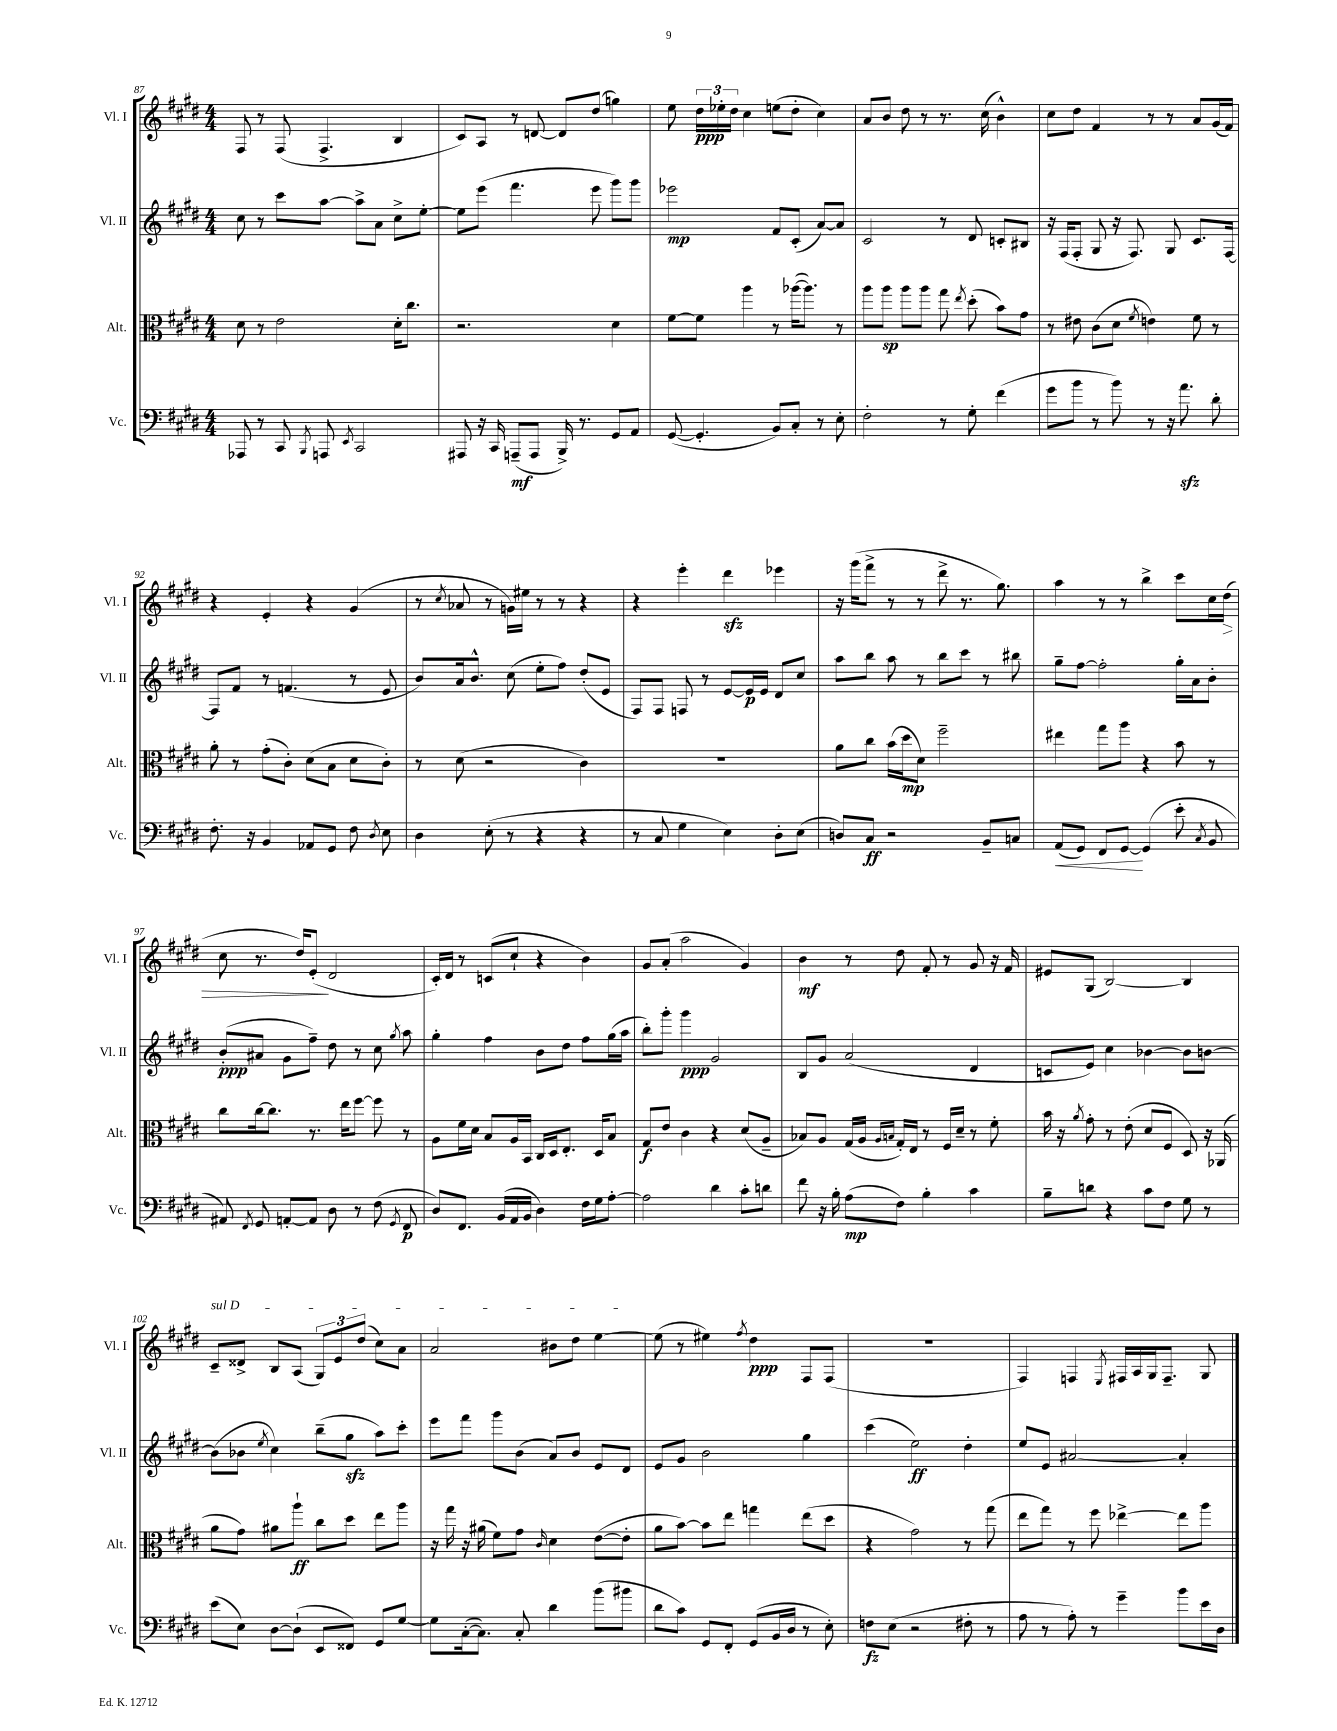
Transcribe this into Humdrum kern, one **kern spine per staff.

**kern	**dynam	**kern	**dynam	**kern	**dynam	**kern	**dynam
*part4	*part4	*part3	*part3	*part2	*part2	*part1	*part1
*staff4	*staff4	*staff3	*staff3	*staff2	*staff2	*staff1	*staff1
*I"Vc.	*	*I"Alt.	*	*I"Vl. II	*	*I"Vl. I	*
*I'Vc.	*	*I'Alt.	*	*I'Vl. II	*	*I'Vl. I	*
*clefF4	*	*clefC3	*	*clefG2	*	*clefG2	*
*k[f#c#g#d#]	*	*k[f#c#g#d#]	*	*k[f#c#g#d#]	*	*k[f#c#g#d#]	*
*M4/4	*	*M4/4	*	*M4/4	*	*M4/4	*
=87	=87	=87	=87	=87	=87	=87	=87
8AAA-X/	.	8d#\	.	8cc#\	.	8F#/	.
8r	.	8r	.	8r	.	8r	.
8CC#/	.	2e\	.	8ccc#\L	.	(8F#/	.
8qBBB/	.	.	.	.	.	.	.
8AAAn/	.	.	.	[8aa\J	.	4.F#^/	.
8qEE/	.	.	.	.	.	.	.
2CC#/	.	.	.	8aa^\L]	.	.	.
.	.	.	.	8a\J	.	.	.
.	.	16d#'\KL	.	8cc#^\L	.	4B/	.
.	.	8.cc#\J	.	.	.	.	.
.	.	.	.	[8ee'\J	.	.	.
=88	=88	=88	=88	=88	=88	=88	=88
8AAA#X/	.	2.r	.	8ee\L]	.	8c#/L)	.
16r	.	.	.	(8eee\J	.	8A/J	.
16CC#/	.	.	.	.	.	.	.
(8AAAn~/L	mf	.	.	4.fff#\	.	8r	.
8AAA/J	.	.	.	.	.	[8dn/	.
16BBB^/)	.	.	.	.	.	8d/L]	.
8.r	.	.	.	.	.	.	.
.	.	.	.	8eee\	.	(8dd#/J	.
8GG#/L	.	4d#\	.	8ggg#\L)	.	4ggn\)	.
8AA/J	.	.	.	8ggg#\J	.	.	.
=89	=89	=89	=89	=89	=89	=89	=89
([8GG#/	.	[8f#\L	.	2eee-X\	mp	8ee\	.
4.GG#'/]	.	8f#\J]	.	.	.	24dd#\LL	ppp
.	.	.	.	.	.	24ee-X'\	.
.	.	.	.	.	.	24dd#\JJ	.
.	.	4aa\	.	.	.	4cc#\	.
8BB/L)	.	8r	.	8f#/L	.	(8een\L	.
8C#'/J	.	([16aa-X\KL	.	(8c#'/J	.	8dd#'\J	.
.	.	8.aa-\J])	.	.	.	.	.
8r	.	.	.	[8a/L)	.	4cc#\)	.
8E'\	.	8r	.	8a/J]	.	.	.
=90	=90	=90	=90	=90	=90	=90	=90
2F#'\	.	8aa\L	.	2c#/	.	8a/L	.
.	.	8aa\J	sp	.	.	8b/J	.
.	.	8aa\L	.	.	.	8dd#\	.
.	.	8aa\J	.	.	.	8r	.
8r	.	8gg#\	.	8r	.	8.r	.
.	.	8qee/	.	.	.	.	.
8G#'\	.	(8dd#'\	.	8d#/	.	.	.
.	.	.	.	.	.	(16cc#\	.
(4f#\	.	8b\L)	.	8cn'/L	.	4b^^\)	.
.	.	8g#\J	.	8B#X/J	.	.	.
=91	=91	=91	=91	=91	=91	=91	=91
8g#\L	.	8r	.	16r	.	8cc#\L	.
.	.	.	.	(16F#/KL	.	.	.
8b\J	.	8e#X\	.	8F#'/J	.	8dd#\J	.
8r	.	(8c#\L	.	8G#/	.	4f#/	.
8b\)	.	8d#\J	.	16r	.	.	.
.	.	.	.	8.F#/)	.	.	.
.	.	8qf#/	.	.	.	.	.
8r	.	4en\)	.	.	.	8r	.
16r	.	.	.	8G#/	.	8r	.
8.azz\	.	.	.	.	.	.	.
.	.	8f#\	.	8.c#/L	.	8a/L	.
8d#'\	.	8r	.	.	.	(16g#/L	.
.	.	.	.	[16F#/Jk	.	16f#/JJ)	.
!!LO:LB:g=z
=92	=92	=92	=92	=92	=92	=92	=92
8.F#'\	.	8a'\	.	8F#/L]	.	4r	.
.	.	8r	.	8f#/J	.	.	.
16r	.	.	.	.	.	.	.
4BB/	.	(8g#'\L	.	8r	.	4e'/	.
.	.	8c#'\J)	.	(4.fn/	.	.	.
8AA-X/L	.	(8d#\L	.	.	.	4r	.
8GG#/J	.	8B\J	.	.	.	.	.
8F#\	.	8d#\L	.	8r	.	(4g#/	.
8qD#/	.	.	.	.	.	.	.
8E\	.	8c#'\J)	.	8e/	.	.	.
=93	=93	=93	=93	=93	=93	=93	=93
4D#\	.	8r	.	8b/L)	.	8r	.
.	.	.	.	.	.	8qcc#/	.
.	.	(8d#\	.	16a/k	.	8a-X/	.
.	.	.	.	8.b^^/J	.	.	.
(8E'\	.	2r	.	.	.	8r	.
8r	.	.	.	(8cc#\	.	16gn\LL)	.
.	.	.	.	.	.	16ee#X\JJ	.
4r	.	.	.	8ee'\L	.	8r	.
.	.	.	.	8ff#\J)	.	8r	.
4r	.	4c#\)	.	(8dd#'/L	.	4r	.
.	.	.	.	8e/J	.	.	.
=94	=94	=94	=94	=94	=94	=94	=94
8r	.	1r	.	8F#/L)	.	4r	.
8C#/	.	.	.	8F#/J	.	.	.
4G#\	.	.	.	8Fn/	.	4eee'\	.
.	.	.	.	8r	.	.	.
4E\)	.	.	.	[8e/L	.	4ddd#zz\	.
.	.	.	.	16e/L]	p	.	.
.	.	.	.	16e/JJ	.	.	.
8D#'\L	.	.	.	8d#/L	.	4eee-X\	.
(8E\J	.	.	.	8cc#/J	.	.	.
=95	=95	=95	=95	=95	=95	=95	=95
8Dn/L)	.	8a\L	.	8aa\L	.	16r	.
.	.	.	.	.	.	(16ggg#\KL	.
8C#/J	ff	8cc#\J	.	8bb\J	.	8fff#^\J	.
2r	.	(16b\LL	.	8aa\	.	8r	.
.	.	16dd#\J	mp	.	.	.	.
.	.	8d#\J)	.	8r	.	8r	.
.	.	2ff#~\	.	8bb\L	.	8ddd#^\	.
.	.	.	.	8ccc#\J	.	8.r	.
8BB~/L	.	.	.	8r	.	.	.
.	.	.	.	.	.	8.gg#\)	.
8Cn/J	.	.	.	8bb#X\	.	.	.
=96	=96	=96	=96	=96	=96	=96	=96
!	!LO:HP:b	!	!	!	!	!	!
(8AA/L	<	4ee#X\	.	8gg#~\L	.	4aa\	.
8GG#/J)	.	.	.	[8ff#\J	.	.	.
8FF#/L	.	8gg#\L	.	2ff#'\]	.	8r	.
[8GG#/J	.	8aa\J	.	.	.	8r	.
(4GG#/]	[	4r	.	.	.	4bb^\	.
8e'\	.	8b\	.	16gg#'\LL	.	8ccc#\L	.
.	.	.	.	16a\J	.	.	.
8qC#/	.	.	.	.	.	.	.
8BB/	.	8r	.	8b'\J	.	16cc#\L	.
!	!	!	!	!	!	!	!LO:HP:b
.	.	.	.	.	.	(16dd#\JJ	>
!!LO:LB:g=z
=97	=97	=97	=97	=97	=97	=97	=97
8AA#X/)	.	8cc#\L	.	(8b'/L	ppp	8cc#\	.
8qFF#/	.	.	.	.	.	.	.
8GG#/	.	[16cc#\k	.	8a#X/J	.	8.r	.
.	.	8.cc#\J]	.	.	.	.	.
[8AAn'/L	.	.	.	8g#\L	.	.	.
.	.	.	.	.	.	16dd#/KL)	.
8AA/J]	.	8.r	.	8ff#~\J)	.	(8e'/J	.
8D#\	.	.	.	8dd#\	.	2d#/	]
.	.	16ee\KL	.	.	.	.	.
8r	.	[8ff#\J	.	8r	.	.	.
(8F#\	.	8ff#\]	.	8cc#\	.	.	.
8qGG#/	.	.	.	8qgg#/	.	.	.
8FF#/	p	8r	.	8aa\	.	.	.
=98	=98	=98	=98	=98	=98	=98	=98
8D#/L)	.	8A\L	.	4gg#'\	.	16c#'/LL)	.
.	.	.	.	.	.	16d#/JJ	.
8.FF#/J	.	16f#\L	.	.	.	8r	.
.	.	16d#\JJ	.	.	.	.	.
.	.	8B/L	.	4ff#\	.	(8cn/L	.
(16BB/LL	.	.	.	.	.	.	.
16AA/	.	16A/L	.	.	.	8cc#`/J	.
16BB/JJ	.	16BB/JJ	.	.	.	.	.
4D#\)	.	16C#/LL	.	8b\L	.	4r	.
.	.	16D#/J	.	.	.	.	.
.	.	8.E'/J	.	8dd#\J	.	.	.
16F#\LL	.	.	.	8ff#\L	.	4b\)	.
16G#\J	.	16D#/KL	.	.	.	.	.
[8A'\J	.	8B/J	.	(16gg#\L	.	.	.
.	.	.	.	16aa\JJ	.	.	.
=99	=99	=99	=99	=99	=99	=99	=99
2A\]	.	8G#/L	f	8bb'\L)	.	8g#/L	.
.	.	8e/J	.	8ggg#'\J	.	(8a'/J	.
.	.	4c#\	.	4ggg#\	ppp	2aa\	.
4d#\	.	4r	.	2g#/	.	.	.
8c#'\L	.	(8d#/L	.	.	.	4g#/)	.
8dn\J	.	8A~/J	.	.	.	.	.
=100	=100	=100	=100	=100	=100	=100	=100
8f#\	.	8B-X/L)	.	8B/L	.	4b\	mf
16r	.	8A/J	.	8g#/J	.	.	.
16B'\	.	.	.	.	.	.	.
(8A\L	mp	(16G#/LL	.	(2a/	.	8r	.
.	.	16A/JJ	.	.	.	.	.
.	.	16qqA/LL	.	.	.	.	.
.	.	16qqBn/JJ	.	.	.	.	.
8F#\J)	.	16G#'/LL)	.	.	.	8dd#\	.
.	.	16E/JJ	.	.	.	.	.
4B'\	.	8r	.	.	.	8f#'/	.
.	.	16F#/LL	.	.	.	8r	.
.	.	16d#~/JJ	.	.	.	.	.
4c#\	.	8r	.	4d#/	.	8g#/	.
.	.	8f#'\	.	.	.	16r	.
.	.	.	.	.	.	16f#/	.
=101	=101	=101	=101	=101	=101	=101	=101
8B~\L	.	16b\	.	8cn/L	.	8e#X/L	.
.	.	16r	.	.	.	.	.
.	.	8qa/	.	.	.	.	.
8dn\J	.	8g#'\	.	8e/J)	.	(8G#/J	.
4r	.	8r	.	4cc#\	.	[2B/)	.
.	.	(8e'\	.	.	.	.	.
8c#\L	.	8d#/L	.	[4b-X\	.	.	.
8F#\J	.	8F#/J	.	.	.	.	.
8G#\	.	8D#/)	.	8b-\L]	.	4B/]	.
8r	.	16r	.	[8bn\J	.	.	.
.	.	(16AA-X/	.	.	.	.	.
!!LO:LB:g=z
=102	=102	=102	=102	=102	=102	=102	=102
!	!	!	!	!	!	!LO:TX:a:i:t=sul D	!
(8e\L	.	8a\L	.	(8b\L]	.	8c#~/L	.
8E\J)	.	8g#\J)	.	8b-X\J	.	8d##X^/J	.
.	.	.	.	8qee/	.	.	.
[8D#\L	.	8a#X\L	.	4cc#\)	.	8B/L	.
(8D#`\J]	.	8aa`\J	ff	.	.	(8A/J	.
8EE/L	.	8cc#\L	.	(8bb~\L	.	12G#/L)	.
.	.	.	.	.	.	12e/	.
8FF##X/J)	.	8dd#\J	.	8gg#zz\J	.	.	.
.	.	.	.	.	.	(12dd#/J	.
8GG#/L	.	8ee\L	.	8aa\L)	.	8cc#\L)	.
[8G#/J	.	8aa\J	.	8ccc#'\J	.	8a\J	.
=103	=103	=103	=103	=103	=103	=103	=103
8G#\L]	.	16r	.	8eee\L	.	2a/	.
.	.	16gg#\	.	.	.	.	.
([16C#'\k	.	16r	.	8fff#\J	.	.	.
8.C#\J])	.	(16a#X\	.	.	.	.	.
.	.	8f#\L)	.	8ggg#\L	.	.	.
8C#'/	.	8g#\J	.	(8b\J	.	.	.
.	.	16qqc#/	.	.	.	.	.
4d#\	.	4d#\	.	8a/L)	.	8b#X\L	.
.	.	.	.	8b/J	.	8dd#\J	.
(8b\L	.	([8e\L	.	8e/L	.	[4ee\	.
8b#X\J	.	8e'\J]	.	8d#/J	.	.	.
=104	=104	=104	=104	=104	=104	=104	=104
8d#\L	.	8a\L	.	8e/L	.	(8ee\]	.
8c#\J)	.	[8b\J)	.	8g#/J	.	8r	.
8GG#/L	.	8b\L]	.	2b\	.	4ee#X\)	.
8FF#'/J	.	8ee\J	.	.	.	.	.
.	.	.	.	.	.	8qff#/	.
(8GG#/L	.	4ggn\	.	.	.	4dd#\	ppp
16BB/L	.	.	.	.	.	.	.
16D#/JJ	.	.	.	.	.	.	.
8r	.	(8ee\L	.	4gg#\	.	8F#/L	.
8E'\)	.	8dd#\J	.	.	.	(8F#/J	.
=105	=105	=105	=105	=105	=105	=105	=105
8Fn\L	fz	4r	.	(4ccc#\	.	1r	.
(8E\J	.	.	.	.	.	.	.
2r	.	2g#\)	.	2ee\)	ff	.	.
8F#X'\	.	8r	.	4dd#'\	.	.	.
8r	.	(8gg#\	.	.	.	.	.
=106	=106	=106	=106	=106	=106	=106	=106
8A\	.	8ee\L	.	8ee/L	.	4F#/)	.
8r	.	8gg#\J)	.	8e/J	.	.	.
8A'\)	.	8r	.	[2a#X/	.	4Fn/	.
8r	.	8ff#\	.	.	.	.	.
.	.	.	.	.	.	8qE/	.
4g#~\	.	[4ee-X^\	.	.	.	16F#X/LL	.
.	.	.	.	.	.	16A/	.
.	.	.	.	.	.	16G#/J	.
.	.	.	.	.	.	8.F#~/J	.
8b\L	.	8ee-\L]	.	4a#'/]	.	.	.
16e\L	.	8aa\J	.	.	.	8G#/	.
16D#\JJ	.	.	.	.	.	.	.
==	==	==	==	==	==	==	==
*-	*-	*-	*-	*-	*-	*-	*-
